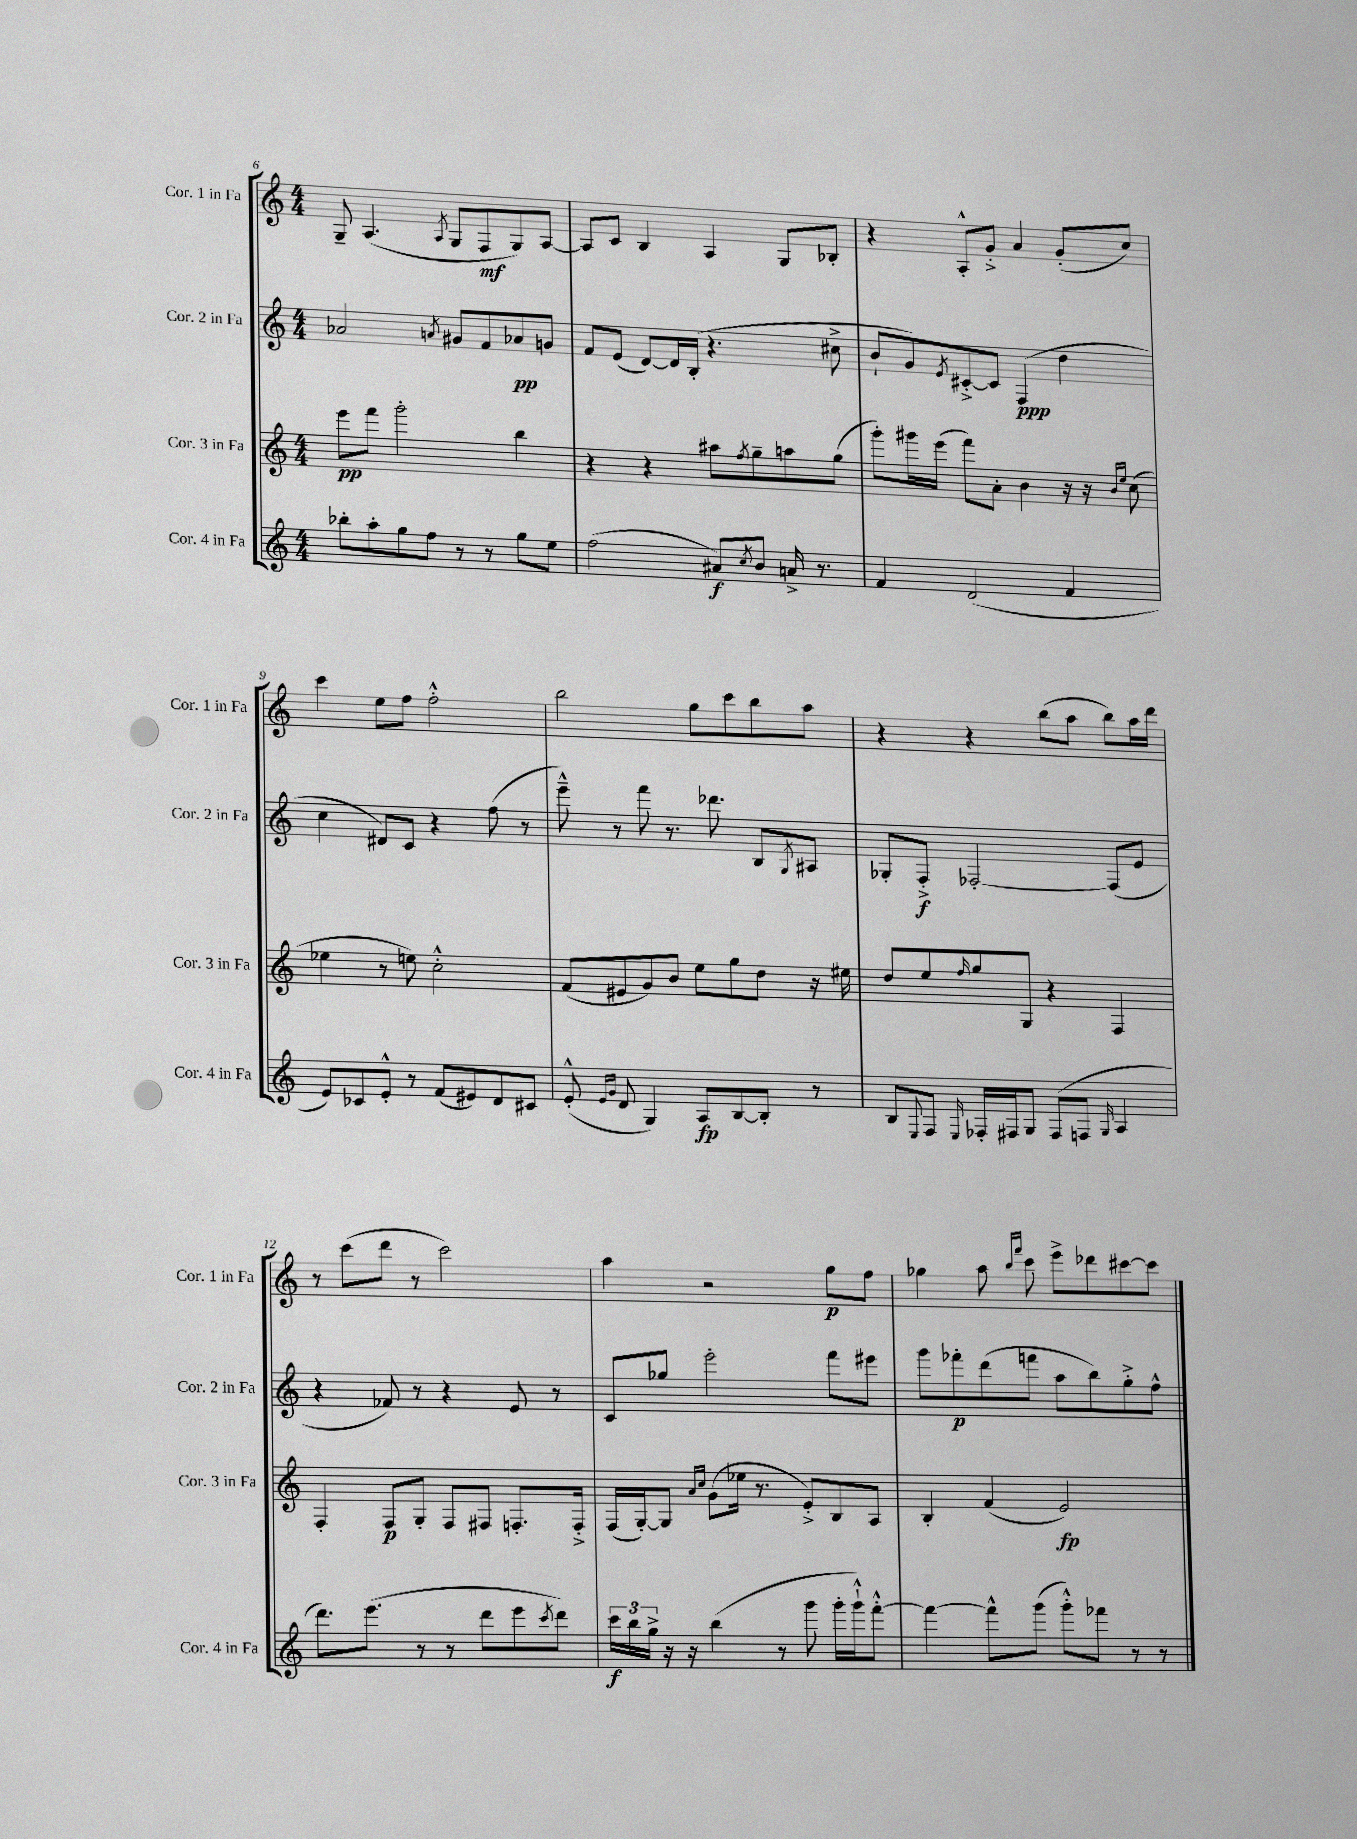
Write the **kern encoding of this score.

**kern	**dynam	**kern	**dynam	**kern	**dynam	**kern	**dynam
*part4	*part4	*part3	*part3	*part2	*part2	*part1	*part1
*staff4	*staff4	*staff3	*staff3	*staff2	*staff2	*staff1	*staff1
*I"Cor. 4 in Fa	*	*I"Cor. 3 in Fa	*	*I"Cor. 2 in Fa	*	*I"Cor. 1 in Fa	*
*I'Cor. 4 in Fa	*	*I'Cor. 3 in Fa	*	*I'Cor. 2 in Fa	*	*I'Cor. 1 in Fa	*
*clefG2	*	*clefG2	*	*clefG2	*	*clefG2	*
*k[]	*	*k[]	*	*k[]	*	*k[]	*
*M4/4	*	*M4/4	*	*M4/4	*	*M4/4	*
=6	=6	=6	=6	=6	=6	=6	=6
8bb-X'\L	.	8eee\L	pp	2a-X/	.	8G~/	.
8aa'\	.	8fff\J	.	.	.	(4.A/	.
8gg\	.	2ggg'\	.	.	.	.	.
8ff\J	.	.	.	.	.	.	.
.	.	.	.	8qan/	.	8qA/	.
8r	.	.	.	8g#X/L	.	8G/L	.
8r	.	.	.	8f/	.	8F/	mf
8gg\L	.	4bb\	.	8a-X/	pp	8G/)	.
8ee\J	.	.	.	8gn/J	.	[8A/J	.
=7	=7	=7	=7	=7	=7	=7	=7
(2ff\	.	4r	.	8f/L	.	8A/L]	.
.	.	.	.	(8e/J	.	8c/J	.
.	.	4r	.	[8d/L)	.	4B/	.
.	.	.	.	16d/L]	.	.	.
.	.	.	.	(16B'/JJ	.	.	.
8a#X/L)	f	8aa#X\L	.	4.r	.	4A/	.
8qcc/	.	8qff/	.	.	.	.	.
8b/J	.	8gg~\	.	.	.	.	.
16an^/	.	8aan\	.	.	.	8G/L	.
8.r	.	.	.	.	.	.	.
.	.	(8gg\J	.	8cc#X^\	.	8B-X'/J	.
=8	=8	=8	=8	=8	=8	=8	=8
4f/	.	8ggg'\L)	.	8b`/L	.	4r	.
.	.	16ggg#X\L	.	8g/)	.	.	.
.	.	(16eee\JJ	.	.	.	.	.
.	.	.	.	8qe/	.	.	.
(2d/	.	8fff\L)	.	[8c#X'^/	.	8A'^^/L	.
.	.	8a'\J	.	8c#/J]	.	8g'^/J	.
.	.	4b\	.	(4F/	ppp	4a/	.
4f/	.	16r	.	4dd\	.	(8g'/L	.
.	.	16r	.	.	.	.	.
.	.	16qqb/LL	.	.	.	.	.
.	.	16qqee/JJ	.	.	.	.	.
.	.	(8cc\	.	.	.	8cc/J)	.
!!LO:LB:g=z
=9	=9	=9	=9	=9	=9	=9	=9
8e/L)	.	4ee-X\	.	4cc\	.	4ccc\	.
8c-X/	.	.	.	.	.	.	.
8e'^^/J	.	8r	.	8d#X/L)	.	8ee\L	.
8r	.	8een\)	.	8c/J	.	8ff\J	.
(8f/L	.	2cc'^^\	.	4r	.	2ff'^^\	.
8e#X/)	.	.	.	.	.	.	.
8d/	.	.	.	(8ff\	.	.	.
8c#X/J	.	.	.	8r	.	.	.
=10	=10	=10	=10	=10	=10	=10	=10
(8e'^^/	.	(8f/L	.	8eee~^^\)	.	2bb\	.
16qqe/LL	.	.	.	.	.	.	.
16qqg/JJ	.	.	.	.	.	.	.
8d/	.	8e#X/	.	8r	.	.	.
4G/)	.	8g/)	.	8fff\	.	.	.
.	.	8b/J	.	8.r	.	.	.
8A/L	fp	8ee\L	.	.	.	8gg\L	.
.	.	.	.	8.ddd-X\	.	.	.
[8B/	.	8gg\	.	.	.	8ccc\	.
8B'/J]	.	8dd\J	.	8B/L	.	8bb\	.
.	.	.	.	8qG/	.	.	.
8r	.	16r	.	8A#X/J	.	8aa\J	.
.	.	16ee#X\	.	.	.	.	.
=11	=11	=11	=11	=11	=11	=11	=11
8B/L	.	8dd/L	.	8G-X'/L	.	4r	.
8qqE/	.	.	.	.	.	.	.
8F/J	.	8ee/	.	8F'^/J	f	.	.
16qqE/	.	16qqff/	.	.	.	.	.
16F-X'/LL	.	8gg/	.	[2F-X'/	.	4r	.
16F#X/J	.	.	.	.	.	.	.
8G/J	.	8G/J	.	.	.	.	.
(8F#/L	.	4r	.	.	.	(8bb\L	.
8Fn/J	.	.	.	.	.	8aa\J	.
16qqG/	.	.	.	.	.	.	.
4A/	.	4F/	.	(8F-/L]	.	8bb\L)	.
.	.	.	.	8e/J	.	16aa\L	.
.	.	.	.	.	.	16ddd\JJ	.
!!LO:LB:g=z
=12	=12	=12	=12	=12	=12	=12	=12
8.ddd\L)	.	4F'/	.	4r	.	8r	.
.	.	.	.	.	.	(8ccc\L	.
(8.eee\J	.	.	.	.	.	.	.
.	.	8F/L	p	8f-X/)	.	8ddd\J	.
8r	.	8G'/J	.	8r	.	8r	.
8r	.	8F/L	.	4r	.	2ccc\)	.
8ddd\L	.	8F#X/J	.	.	.	.	.
8eee\	.	8.Fn'/L	.	8e/	.	.	.
8qccc/	.	.	.	.	.	.	.
8ddd\J)	.	.	.	8r	.	.	.
.	.	16F'^/Jk	.	.	.	.	.
=13	=13	=13	=13	=13	=13	=13	=13
24ccc\LL	f	(16F/LL	.	8c/L	.	4aa\	.
24bb\	.	.	.	.	.	.	.
.	.	[16G'/J)	.	.	.	.	.
24gg^\JJ	.	.	.	.	.	.	.
16r	.	8G/J]	.	8gg-X/J	.	.	.
16r	.	.	.	.	.	.	.
.	.	16qqa/LL	.	.	.	.	.
.	.	16qqcc/JJ	.	.	.	.	.
(4bb\	.	(8g\L	.	2eee'\	.	2r	.
.	.	16ee-X\Jk	.	.	.	.	.
.	.	8.r	.	.	.	.	.
8r	.	.	.	.	.	.	.
8ggg\	.	8e'^/L)	.	.	.	.	.
16ggg'\LL	.	8B/	.	8fff\L	.	8gg\L	p
16ggg`^^\J)	.	.	.	.	.	.	.
[8fff'^^\J	.	8A/J	.	8eee#X\J	.	8ff\J	.
=14	=14	=14	=14	=14	=14	=14	=14
4fff\_	.	4B'/	.	8ggg\L	.	4gg-X\	.
.	.	.	.	8fff-X'\	p	.	.
8fff^^\L]	.	(4f/	.	(8ddd\	.	8aa\	.
.	.	.	.	.	.	16qqbb/LL	.
.	.	.	.	.	.	16qqfff/JJ	.
(8ggg\J	.	.	.	8fffn\J	.	8ccc\	.
8ggg'^^\L)	.	2e/)	fp	8aa\L	.	8eee^\L	.
8fff-X\J	.	.	.	8bb\)	.	8ddd-X\	.
8r	.	.	.	8gg'^\	.	[8ccc#X\	.
8r	.	.	.	8ff^^\J	.	8ccc#\J]	.
==	==	==	==	==	==	==	==
*-	*-	*-	*-	*-	*-	*-	*-
